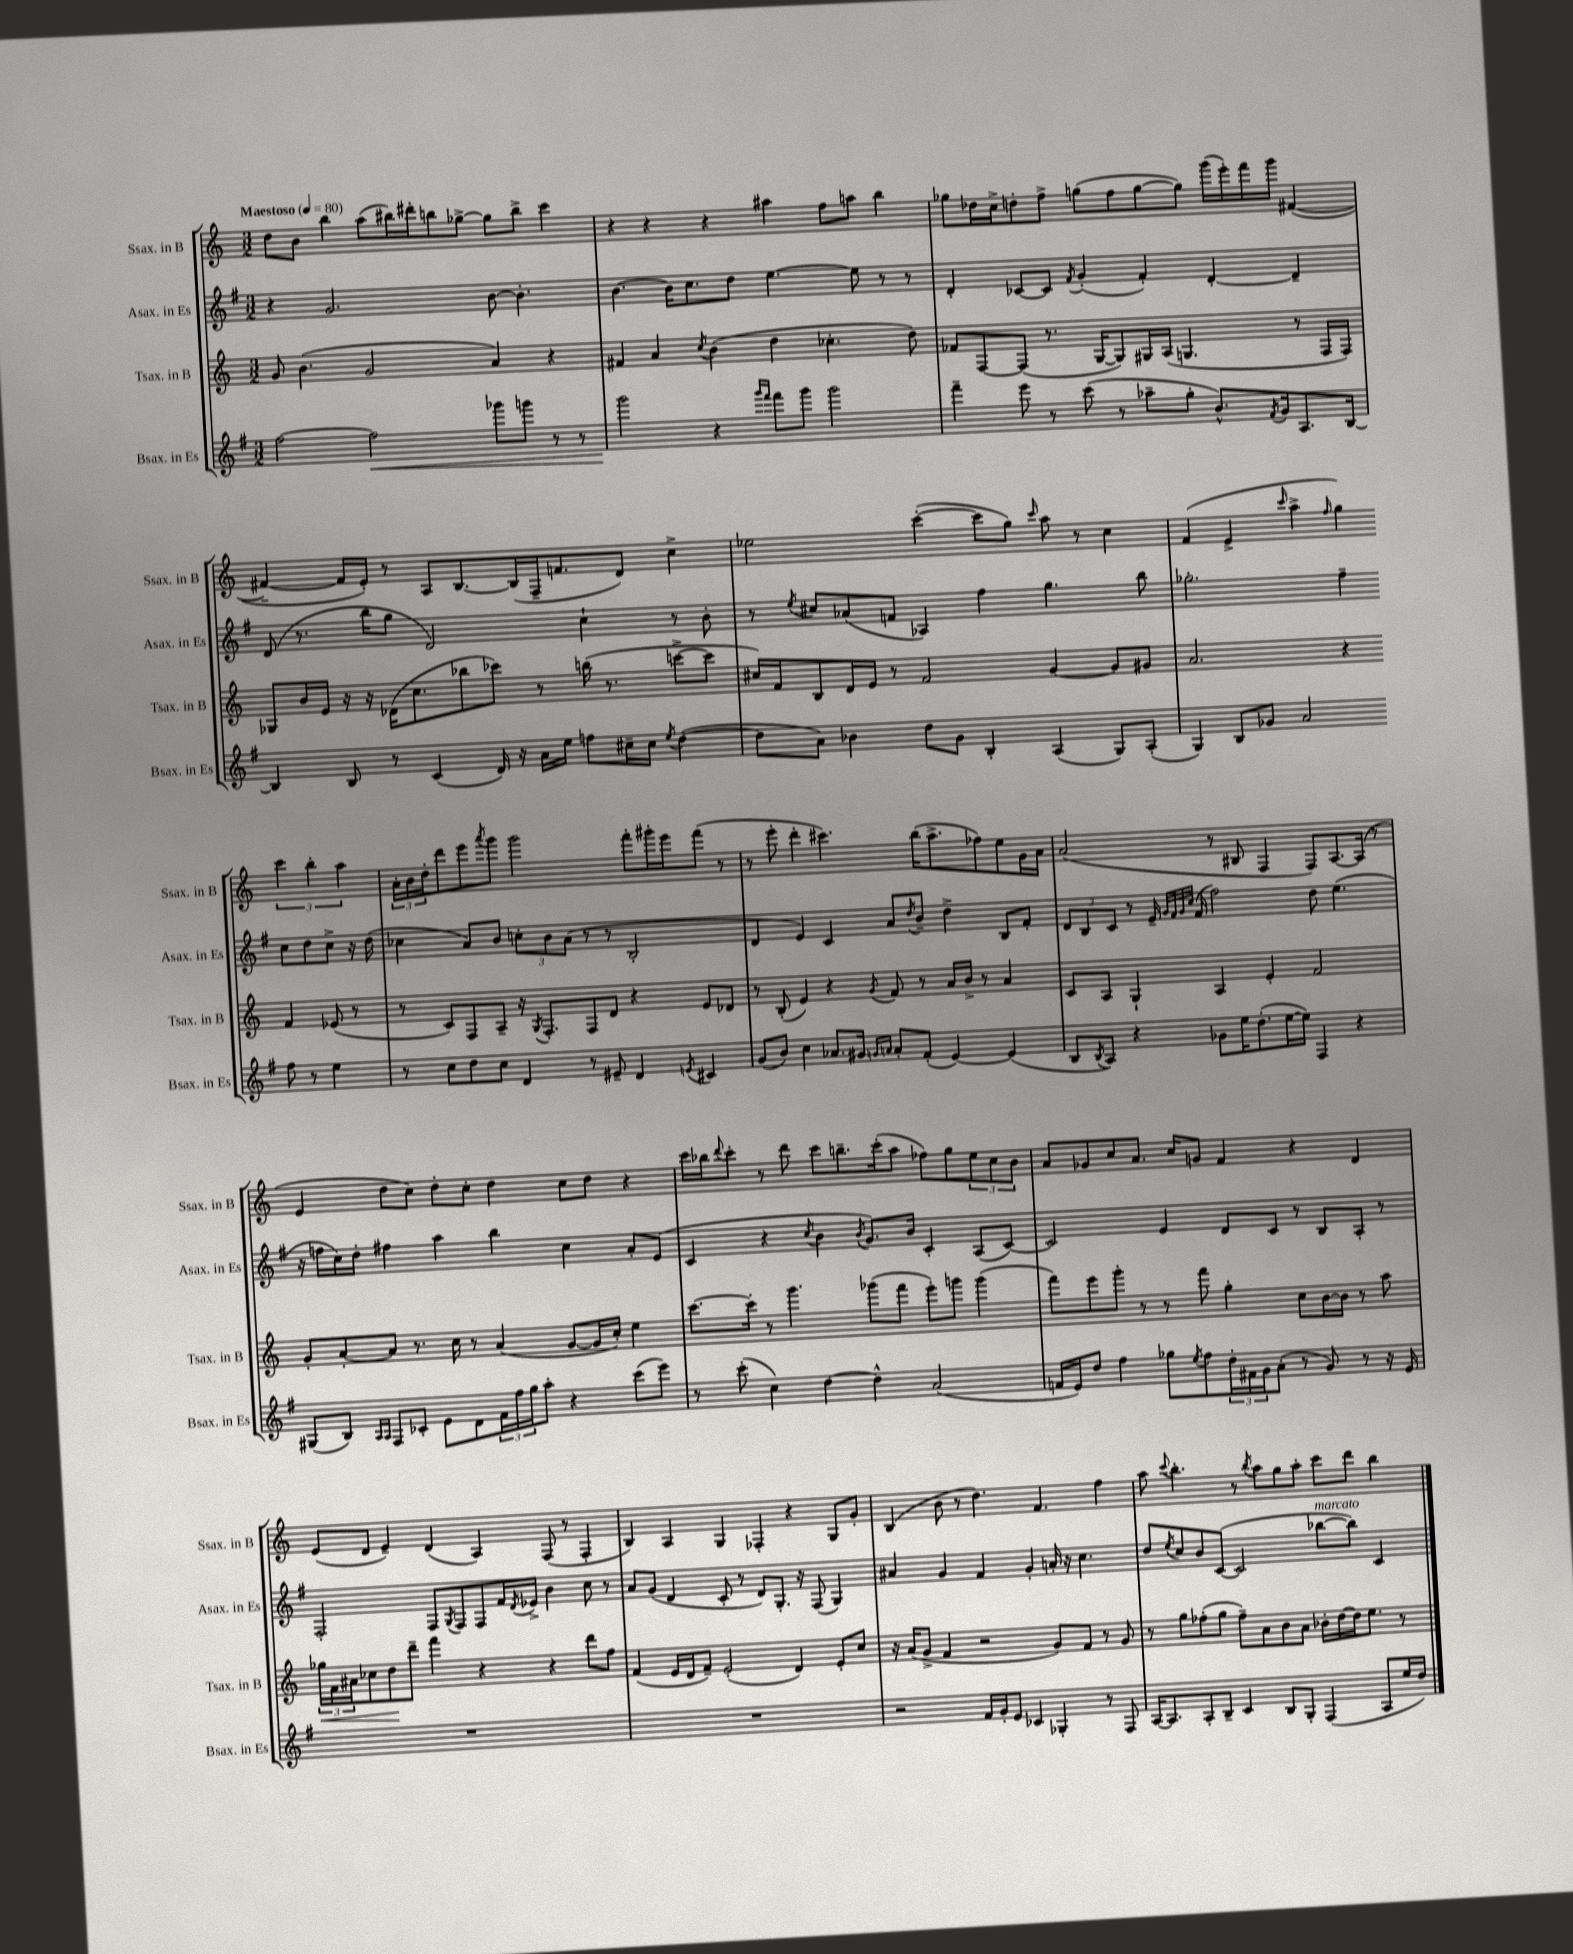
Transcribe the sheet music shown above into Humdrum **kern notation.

**kern	**dynam	**kern	**dynam	**kern	**kern
*part4	*part4	*part3	*part3	*part2	*part1
*staff4	*staff4	*staff3	*staff3	*staff2	*staff1
*I"Bsax. in Es	*	*I"Tsax. in B	*	*I"Asax. in Es	*I"Ssax. in B
*I'Bsax. in Es	*	*I'Tsax. in B	*	*I'Asax. in Es	*I'Ssax. in B
*clefG2	*	*clefG2	*	*clefG2	*clefG2
*k[f#]	*	*k[]	*	*k[f#]	*k[]
*M3/2	*	*M3/2	*	*M3/2	*M3/2
*MM80	*	*MM80	*	*MM80	*MM80
=1	=1	=1	=1	=1	=1
!	!	!	!	!	!LO:TX:a:B:t=Maestoso
[2ff#\	.	8g/	.	4r	8dd\L
.	.	(4.b\	.	.	8b\J
.	.	.	.	2.g/	4bb\
!	!LO:HP:b	!	!	!	!
2ff#\]	<	2g/	.	.	(8aa\L
.	.	.	.	.	16bb#X\L)
.	.	.	.	.	16ddd#X'\J
.	.	.	.	.	8bbn\
.	.	.	.	.	[8gg-X^\J
8ggg-X\L	.	4a/)	.	[8b\	8gg-\L]
8gggn\J	.	.	.	4.b'\]	8bb^\J
8r	.	4r	.	.	4ccc\
8r	.	.	.	.	.
=2	=2	=2	=2	=2	=2
2ggg\	.	4f#X/	.	[4.b\	4r
.	.	4a/	.	.	4r
.	.	.	.	16b\KL]	.
.	.	.	.	8.cc\	.
.	.	8qcc/	.	.	.
4r	[	(4b\	.	.	4r
.	.	.	.	8dd\J	.
16qqggg/LL	.	.	.	.	.
16qqfff#/JJ	.	.	.	.	.
8fff#\L	.	4dd\	.	[4.ee\	4aa#X\
8ggg\J	.	.	.	.	.
2ggg\	.	4.cc-X'\	.	.	8ff\L
.	.	.	.	8ee\]	8aan\J
.	.	.	.	8r	4bb\
.	.	8dd\)	.	8r	.
=3	=3	=3	=3	=3	=3
4fff#~\	.	8f-X/L	.	4d'/	8gg-X\L
.	.	[8F/	.	.	16dd-X\L
.	.	.	.	.	16cc^\J
8eee\	.	(8F/J]	.	[8c-X/L	8ddn'\
8r	.	8.r	.	8c-/J]	8ff^\J
.	.	.	.	8qf#/	.
(8ccc\	.	.	.	(4g'/	(8ggn\L
.	.	[16G/KL	.	.	.
8r	.	8G/])	.	.	8ff\
8aa-X~\L	.	16G#X/L	.	4f#'/)	[8gg\
.	.	(16A/JJ	.	.	.
8gg'\J	.	4.Gn/	.	.	8gg\J])
8.b^^/L)	.	.	.	[4d'/	(16ggg\LL
.	.	.	.	.	16eee'\)
.	.	.	.	.	16fff\
8qf#/	.	.	.	.	.
16g/k	.	.	.	.	16ggg\JJ
8.A/	.	8r	.	4d~/]	([4f#X/
.	.	16F/LL	.	.	.
[16B/Jk	.	16F/JJ)	.	.	.
!!LO:LB:g=z
=4	=4	=4	=4	=4	=4
4B/]	.	8G-X/L	.	(8d/	4f#X~/_
.	.	16b/L	.	8.r	.
.	.	16e/JJ	.	.	.
8B/	.	16r	.	.	16f#/LL]
.	.	16r	.	16bb\KL	16e'/JJ)
8r	.	(16d-X\KL	.	8gg\J	8r
.	.	8.cc\	.	.	.
(4c/	.	.	.	2d/)	8A/L
.	.	8bb-X\	.	.	[8.B/
16d/)	.	8ccc-X\J)	.	.	.
16r	.	.	.	.	(16B/L]
16a\LL	.	8r	.	.	16F~/J
16ee\JJ	.	.	.	.	8.fn/
8ffn\L	.	(16bbn\	.	4cc`\	.
.	.	8.r	.	.	.
16cc#X~\L	.	.	.	.	8d/J)
16cc#\JJ	.	.	.	.	.
8qee/	.	.	.	.	.
([4dd\	.	[8cccn^\L	.	8r	4cc^\
.	.	8ccc\J]	.	8b'\	.
=5	=5	=5	=5	=5	=5
8dd\L]	.	16cc#X/LL)	.	8r	2ee-X\
.	.	16f/J	.	.	.
.	.	.	.	8qee/	.
8a\J)	.	8B/	.	8cc#X/L	.
4b-X\	.	16d/L	.	(8a-X/	.
.	.	16e/JJ	.	.	.
.	.	8r	.	8fn/J	.
8dd\L	.	2f/	.	4A-X/)	([4ccc'\
8g\J	.	.	.	.	.
4B'/	.	.	.	4ff#\	8ccc\L]
.	.	.	.	.	8gg\J)
.	.	.	.	.	16qqccc/
(4A/	.	[4g/	.	4.gg\	8aa\
.	.	.	.	.	8r
8G/L)	.	8g/L]	.	.	4cc\
(8A'/J	.	8g#X/J	.	8bb\	.
=6	=6	=6	=6	=6	=6
4G/)	.	2.a/	.	2.gg-X'\	(4f/
8B/L	.	.	.	.	4e^/
8g-X/J	.	.	.	.	.
.	.	.	.	.	16qqccc/
2a/	.	.	.	.	4aa^\
.	.	.	.	.	16qqff/
.	.	4r	.	4ff#~\	4gg\)
8ff#\	.	4f/	.	8cc\L	6ccc\
8r	.	.	.	8dd\	.
.	.	.	.	.	6bb'\
4ee\	.	(8e-X/	.	8cc^\J	.
.	.	.	.	.	6aa\
.	.	8r	.	16r	.
.	.	.	.	(16dd\	.
!!LO:LB:g=z
=7	=7	=7	=7	=7	=7
8r	.	8r	.	4cc-X\	24a'\LL
.	.	.	.	.	24b\
.	.	.	.	.	24dd'\J
8cc\L	.	8c/L)	.	.	8ddd\
8dd\	.	8F/	.	8a/L)	8eee\
.	.	.	.	.	8qaaa/
8cc\J	.	8A~/J	.	8b/J	8ggg\J
4d/	.	16r	.	12ccn'\L	2ggg\
.	.	8qG/	.	.	.
.	.	8.F'/L	.	.	.
.	.	.	.	12b\	.
.	.	.	.	(12a\J	.
8r	.	8F/	.	8r	.
8e#X~/	.	8d/J	.	8r	.
4d/	.	4r	.	2B'/	8fff'\L
.	.	.	.	.	16ggg#X'\L
.	.	.	.	.	16eee\J
8qen/	.	.	.	.	.
4c#X/	.	8e/L	.	.	(8fff\J
.	.	8d-X/J	.	.	8r
=8	=8	=8	=8	=8	=8
(8g/L	.	8r	.	4d/	8r
8b/J)	.	(8B'/	.	.	8eee'\
4cc\	.	4e/)	.	4e/)	4ddd'\
8.a-X/L	.	4r	.	4c/	4.ccc#X\)
16g#X/Jk	.	.	.	.	.
16qqgn/LL	.	.	.	.	.
16qqan/JJ	.	8qg/	.	.	.
8a'/L	.	8f/	.	8a/L	.
.	.	.	.	8qdd/	.
(8f#'/J	.	8r	.	8b~/J	(16bb\KL
.	.	.	.	.	8.aa^\
[4e/)	.	16a/LL	.	4dd^\	.
.	.	16b^/JJ	.	.	.
.	.	8r	.	.	8ff-X\)
(4e/]	.	4a/	.	8B/L	8ee\
.	.	.	.	8f#'/J	16g\L
.	.	.	.	.	16a\JJ
=9	=9	=9	=9	=9	=9
8B/L	.	8c/L	.	12d/L	(2a/
.	.	.	.	12B/	.
8qB/	.	.	.	.	.
8A/J)	.	8A/J	.	.	.
.	.	.	.	12c/J	.
4r	.	4G`/	.	8r	.
.	.	.	.	16e~/	.
.	.	.	.	32qqg/LLL	.
.	.	.	.	32qqf#/	.
.	.	.	.	32qqg/	.
.	.	.	.	32qqcc/JJJ	.
.	.	.	.	(16f#/	.
8g-X\L	.	4A/	.	2ff#\)	8r
16ee\K	.	.	.	.	8B#X/
(8.dd'\	.	.	.	.	.
.	.	4e'/	.	.	4F/
[16ee\L	.	.	.	.	.
16ee\JJ])	.	.	.	.	.
4F#/	.	2f/	.	8dd\	8F/L)
.	.	.	.	(4.ee\	[8.A/
4r	.	.	.	.	.
.	.	.	.	.	(16A/Jk]
.	.	.	.	.	8r
!!LO:LB:g=z
=10	=10	=10	=10	=10	=10
(8G#X/L	.	8g'/L	.	16r	4e/
.	.	.	.	16ffn\LL	.
8B/J)	.	[8a'/	.	16cc\)	.
.	.	.	.	16dd'\JJ	.
16qqA/LL	.	.	.	.	.
16qqA/JJ	.	.	.	.	.
8F#/L	.	8a/J]	.	4ff#X\	8dd\L
8c-X'/J	.	8.r	.	.	8cc\J)
8e\L	.	.	.	4aa\	8dd'\L
.	.	16cc\	.	.	.
8d\	.	8r	.	.	8cc'\J
24f#\L	.	(4a/	.	4bb\	4dd\
24ff#\	.	.	.	.	.
24gg\J	.	.	.	.	.
8aa'\J	.	.	.	.	.
4r	.	[8g/L	.	4cc\	8cc\L
.	.	16g/L]	.	.	8dd\J
.	.	16cc'/JJ)	.	.	.
(8ccc\L	.	4ee\	.	8a'/L	4r
8eee\J)	.	.	.	(8e/J	.
=11	=11	=11	=11	=11	=11
8r	.	[8.ccc\L	.	4c/	16ccc\LL
.	.	.	.	.	16bb-X\J
.	.	.	.	.	8qqddd/
(8ccc'\	.	.	.	.	8ccc'\J
.	.	16ccc'\Jk]	.	.	.
4cc\)	.	8r	.	4r	8r
.	.	4.ggg\	.	.	8ddd\
.	.	.	.	8qcc/	.
[4dd\	.	.	.	4b\	8ccc\L
.	.	.	.	.	8.bbn~\
.	.	.	.	8qb/	.
4dd^^\]	.	(8ggg-X\L	.	8.g/L)	.
.	.	.	.	.	(16ccc'\k
.	.	8fff\J	.	.	8aa\J
.	.	.	.	16b/Jk	.
(2a/	.	8eee'\L)	.	4c'/	8ff-X\L)
.	.	8gggn\J	.	.	8gg\
.	.	(4ggg\	.	(8A/L	12ee\
.	.	.	.	.	12cc\
.	.	.	.	[8c/J)	.
.	.	.	.	.	12b\J
=12	=12	=12	=12	=12	=12
16fn/LL	.	8fff\L)	.	2c/]	8a/L
16e/J)	.	.	.	.	.
8dd/J	.	8eee\	.	.	8g-X/
4ff#\	.	8ggg'\J	.	.	8cc/
.	.	8r	.	.	8.a/J
8gg-X\L	.	8r	.	4e/	.
.	.	.	.	.	16cc/KL
8qee/	.	.	.	.	.
8ff#\	.	8fff\	.	.	8gn/J
24dd'\L	.	4gg'\	.	8d/L	4f/
24f#X\	.	.	.	.	.
24g\J	.	.	.	.	.
(8a'\J	.	.	.	8c/J	.
8r	.	8cc\L	.	8r	4r
8g/)	.	[16b\L	.	8B/L	.
.	.	16b\JJ]	.	.	.
8r	.	8r	.	8A'/J	4d/
16r	.	8aa\	.	8r	.
16e/	.	.	.	.	.
!!LO:LB:g=z
=13	=13	=13	=13	=13	=13
!	!	!	!LO:HP:b	!	!
1.r	.	24gg-X\LL	<	2F#'/	(8e/L
.	.	24f\	.	.	.
.	.	24a#X\J	.	.	.
.	.	8cc-X\	.	.	8d/J
.	.	8dd\	.	.	4e~/)
.	.	8ddd~\J	[	.	.
.	.	4fff\	.	8F#/L	(4d/
.	.	.	.	8qG/	.
.	.	.	.	8F#/	.
.	.	4r	.	8F#/	4A/)
.	.	.	.	16f#/L	.
.	.	.	.	8qd/	.
.	.	.	.	16e-X^/JJ	.
.	.	4r	.	4b\	(8F/
.	.	.	.	.	8r
.	.	8ddd\L	.	8cc\	4F'/
.	.	8ff\J	.	8r	.
=14	=14	=14	=14	=14	=14
1.r	.	(4f/	.	8a/L	4B/)
.	.	.	.	(8g/J	.
.	.	16e/LL	.	4d/	4A/
.	.	16d/J	.	.	.
.	.	8f~/J)	.	.	.
.	.	(2e'/	.	8c'/	4G/
.	.	.	.	8r	.
.	.	.	.	8d/L)	4F-X'/
.	.	.	.	8.G'/J	.
.	.	4d/)	.	.	4r
.	.	.	.	16r	.
.	.	.	.	(8F#/	.
.	.	8e'/L	.	4G/)	8G/L
.	.	8cc/J	.	.	8g'/J
=15	=15	=15	=15	=15	=15
2r	.	16r	.	4a#X/	(4B/
.	.	(16a/KL	.	.	.
.	.	8g^/J	.	.	.
.	.	4f/	.	4g/	8b\
.	.	.	.	.	8r
16f#/LL	.	2r	.	4f#/	4.dd\)
16g'/J	.	.	.	.	.
8e/J	.	.	.	.	.
4c-X/	.	.	.	4g'/	.
.	.	.	.	.	4.f/
4G-X'/	.	8g/L)	.	16an'/	.
.	.	.	.	16r	.
.	.	8f/J	.	4.cc\	.
8r	.	8r	.	.	4ff\
8F#/	.	8g/	.	.	.
=16	=16	=16	=16	=16	=16
[16A/KL	.	8r	.	8dd/L	8aa\
8.A/]	.	.	.	.	.
.	.	.	.	8qee/	8qqccc/
.	.	8gg\L	.	8cc/	4.bb'\
8A'/	.	(8ff-X'\	.	8b/	.
8B~/J	.	8gg\J	.	([8c/J	.
4c/	.	8ff-~\L)	.	2c/]	8r
.	.	.	.	.	8qbb/
.	.	8a\	.	.	8aa\L
8B/L	.	8b\	.	.	8gg\
8G'/J	.	8a\J	.	.	8aa'\J
!	!	!	!	!LO:TX:a:i:t=marcato	!
(4F#/	.	16b-X'\LL	.	[8bb-X\L	8ccc\L
.	.	[16dd\	.	.	.
.	.	16dd\J]	.	8bb-\J])	8ddd\J
.	.	8.ee\J	.	.	.
8A/L	.	.	.	4c/	4bb\
16ee/L	.	8r	.	.	.
16dd/JJ)	.	.	.	.	.
==	==	==	==	==	==
*-	*-	*-	*-	*-	*-
